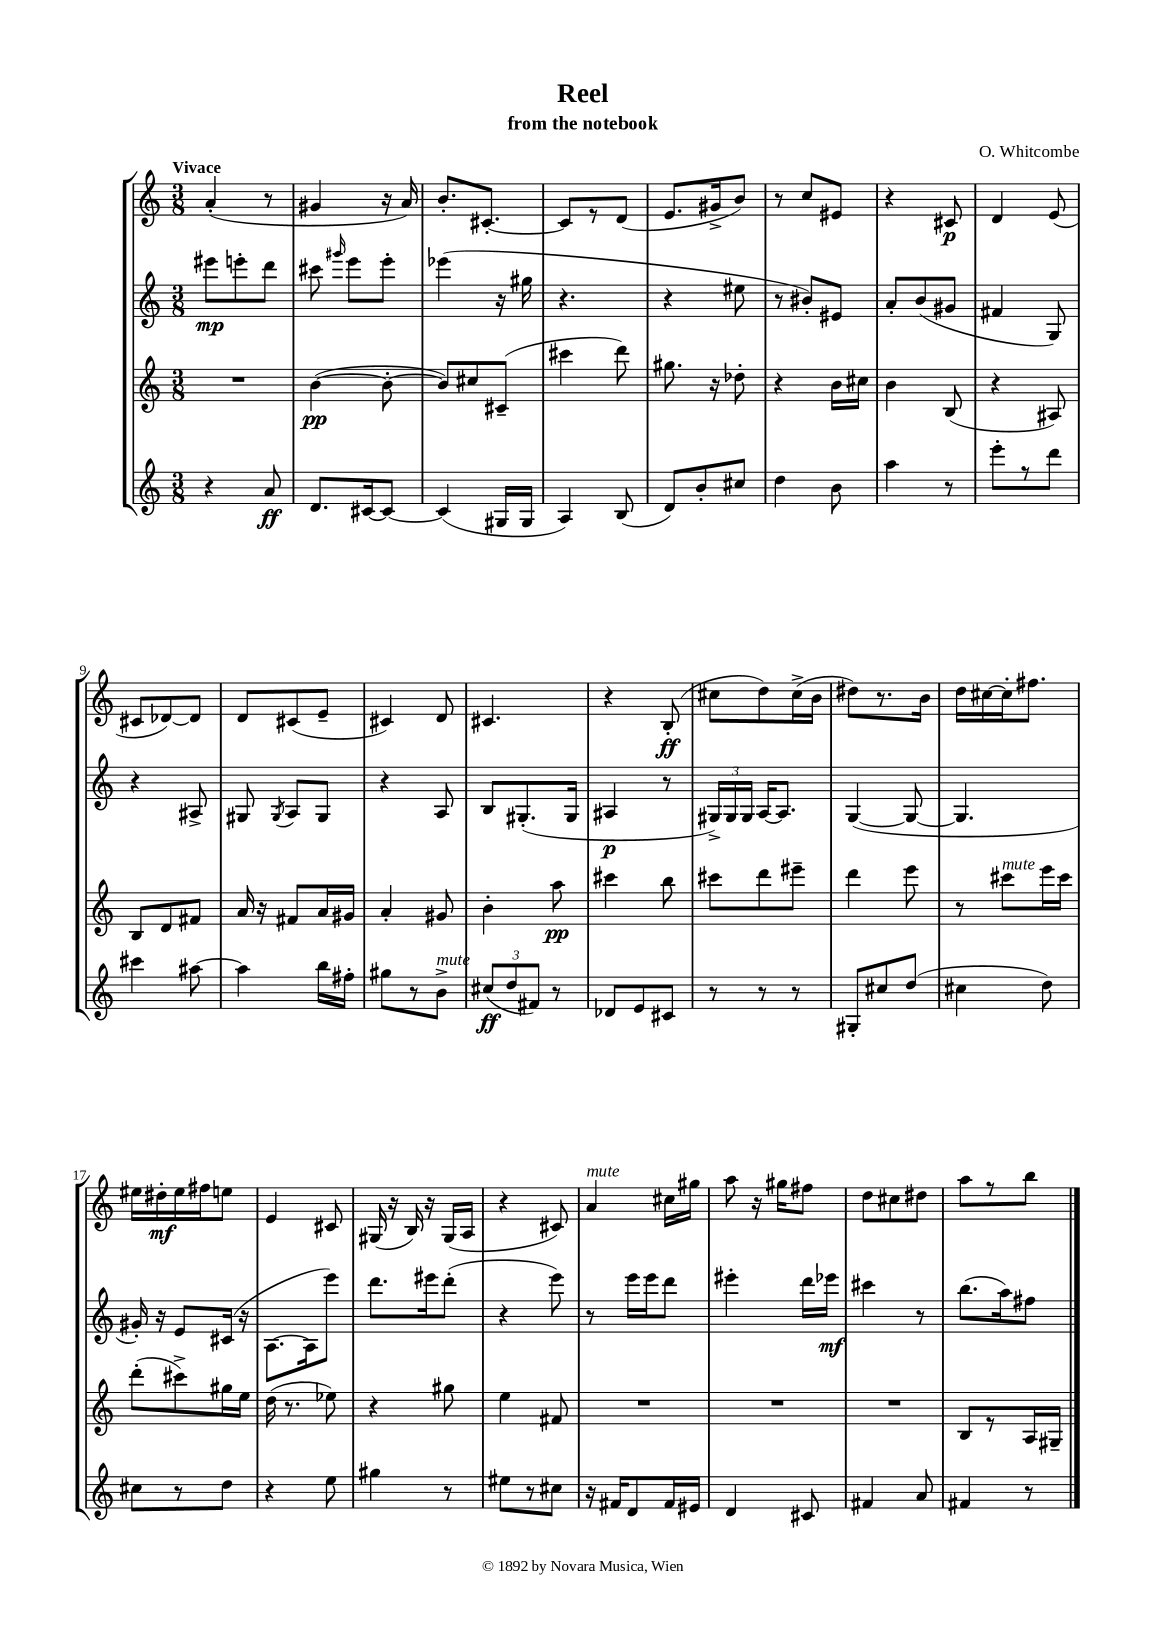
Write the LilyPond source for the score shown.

\header { title = "Reel" composer = "O. Whitcombe" subtitle = "from the notebook" }
<<
\new StaffGroup <<
\new Staff = "s0" {
    \clef treble \key c \major \numericTimeSignature \time 3/8 \tempo "Vivace"
    \autoBeamOff a'4-.( r8 |
    gis'4 r16 a'16) |
    b'8.[-. cis'8.]~-. |
    cis'8[ r8 d'8]( |
    e'8.[ gis'16-> b'8]) |
    r8 c''8[ eis'8] |
    r4 cis'8\p |
    d'4 e'8( |
    cis'8[ des'8~) des'8] |
    d'8[ cis'8( e'8]-- |
    cis'4) d'8 |
    cis'4. |
    r4 b8-.\ff( |
    cis''8[ d''8) cis''16->( b'16] |
    dis''8[) r8. b'16] |
    d''16[ cis''16~ cis''16-. fis''8.] |
    eis''16[ dis''16-.\mf eis''16 fis''16 e''8] |
    e'4 cis'8 |
    gis16( r16 b16) r16 gis16[( a16] |
    r4 cis'8) |
    a'4^\markup { \italic "mute" } cis''16[ gis''16] |
    a''8 r16 gis''16[ fis''8] |
    d''8[ cis''8 dis''8] |
    a''8[ r8 b''8] \bar "|." |
}
\new Staff = "s1" {
    \clef treble \key c \major \numericTimeSignature \time 3/8
    \autoBeamOff eis'''8[\mp e'''8-. d'''8] |
    cis'''8 \grace { gis'''16 } e'''8[ e'''8]-. |
    ees'''4( r16 gis''16 |
    r4. |
    r4 eis''8 |
    r8 bis'8[-.) eis'8] |
    a'8[-. b'8( gis'8] |
    fis'4 g8) |
    r4 ais8-> |
    gis8 \acciaccatura { gis8 } a8[ gis8] |
    r4 a8 |
    b8[ gis8.-.( gis16] |
    ais4\p r8 |
    \tuplet 3/2 { gis16[->) gis16 gis16] } a16[~ a8.] |
    g4~( g8~ |
    g4. |
    gis'16-.) r16 e'8[ cis'16]( r16 |
    a8.[~ a16 e'''8]) |
    d'''8.[ eis'''16 d'''8]-.( |
    r4 e'''8) |
    r8 e'''16[ e'''16 d'''8] |
    eis'''4-. d'''16[ ees'''16]\mf |
    cis'''4 r8 |
    b''8.[( a''16) fis''8] \bar "|." |
}
\new Staff = "s2" {
    \clef treble \key c \major \numericTimeSignature \time 3/8
    \autoBeamOff R4. |
    b'4~\pp( b'8~-. |
    b'8[) cis''8 cis'8]--( |
    cis'''4 d'''8) |
    gis''8. r16 des''8-. |
    r4 b'16[ cis''16] |
    b'4 b8( |
    r4 ais8) |
    b8[ d'8 fis'8] |
    a'16 r16 fis'8[ a'16 gis'16] |
    a'4-. gis'8 |
    b'4-. a''8\pp |
    cis'''4 b''8 |
    cis'''8[ d'''8 eis'''8]-- |
    d'''4 e'''8 |
    r8 cis'''8[^\markup { \italic "mute" } e'''16 cis'''16] |
    d'''8[-.( cis'''8->) gis''16 e''16] |
    d''16( r8. ees''8) |
    r4 gis''8 |
    e''4 fis'8 |
    R4. |
    R4. |
    R4. |
    b8[ r8 a16 gis16]-- \bar "|." |
}
\new Staff = "s3" {
    \clef treble \key c \major \numericTimeSignature \time 3/8
    \autoBeamOff r4 a'8\ff |
    d'8.[ cis'16~ cis'8]~ |
    cis'4( gis16[ gis16] |
    a4) b8( |
    d'8[) b'8-. cis''8] |
    d''4 b'8 |
    a''4 r8 |
    e'''8[-. r8 d'''8] |
    cis'''4 ais''8~ |
    ais''4 b''16[ fis''16]-. |
    gis''8[ r8 b'8]->^\markup { \italic "mute" } |
    \tuplet 3/2 { cis''8[\ff( d''8 fis'8]) } r8 |
    des'8[ e'8 cis'8] |
    r8 r8 r8 |
    gis8[-. cis''8 d''8]( |
    cis''4 d''8) |
    cis''8[ r8 d''8] |
    r4 e''8 |
    gis''4 r8 |
    eis''8[ r8 cis''8] |
    r16 fis'16[ d'8 fis'16 eis'16] |
    d'4 cis'8 |
    fis'4 a'8 |
    fis'4 r8 \bar "|." |
}
>>
>>
